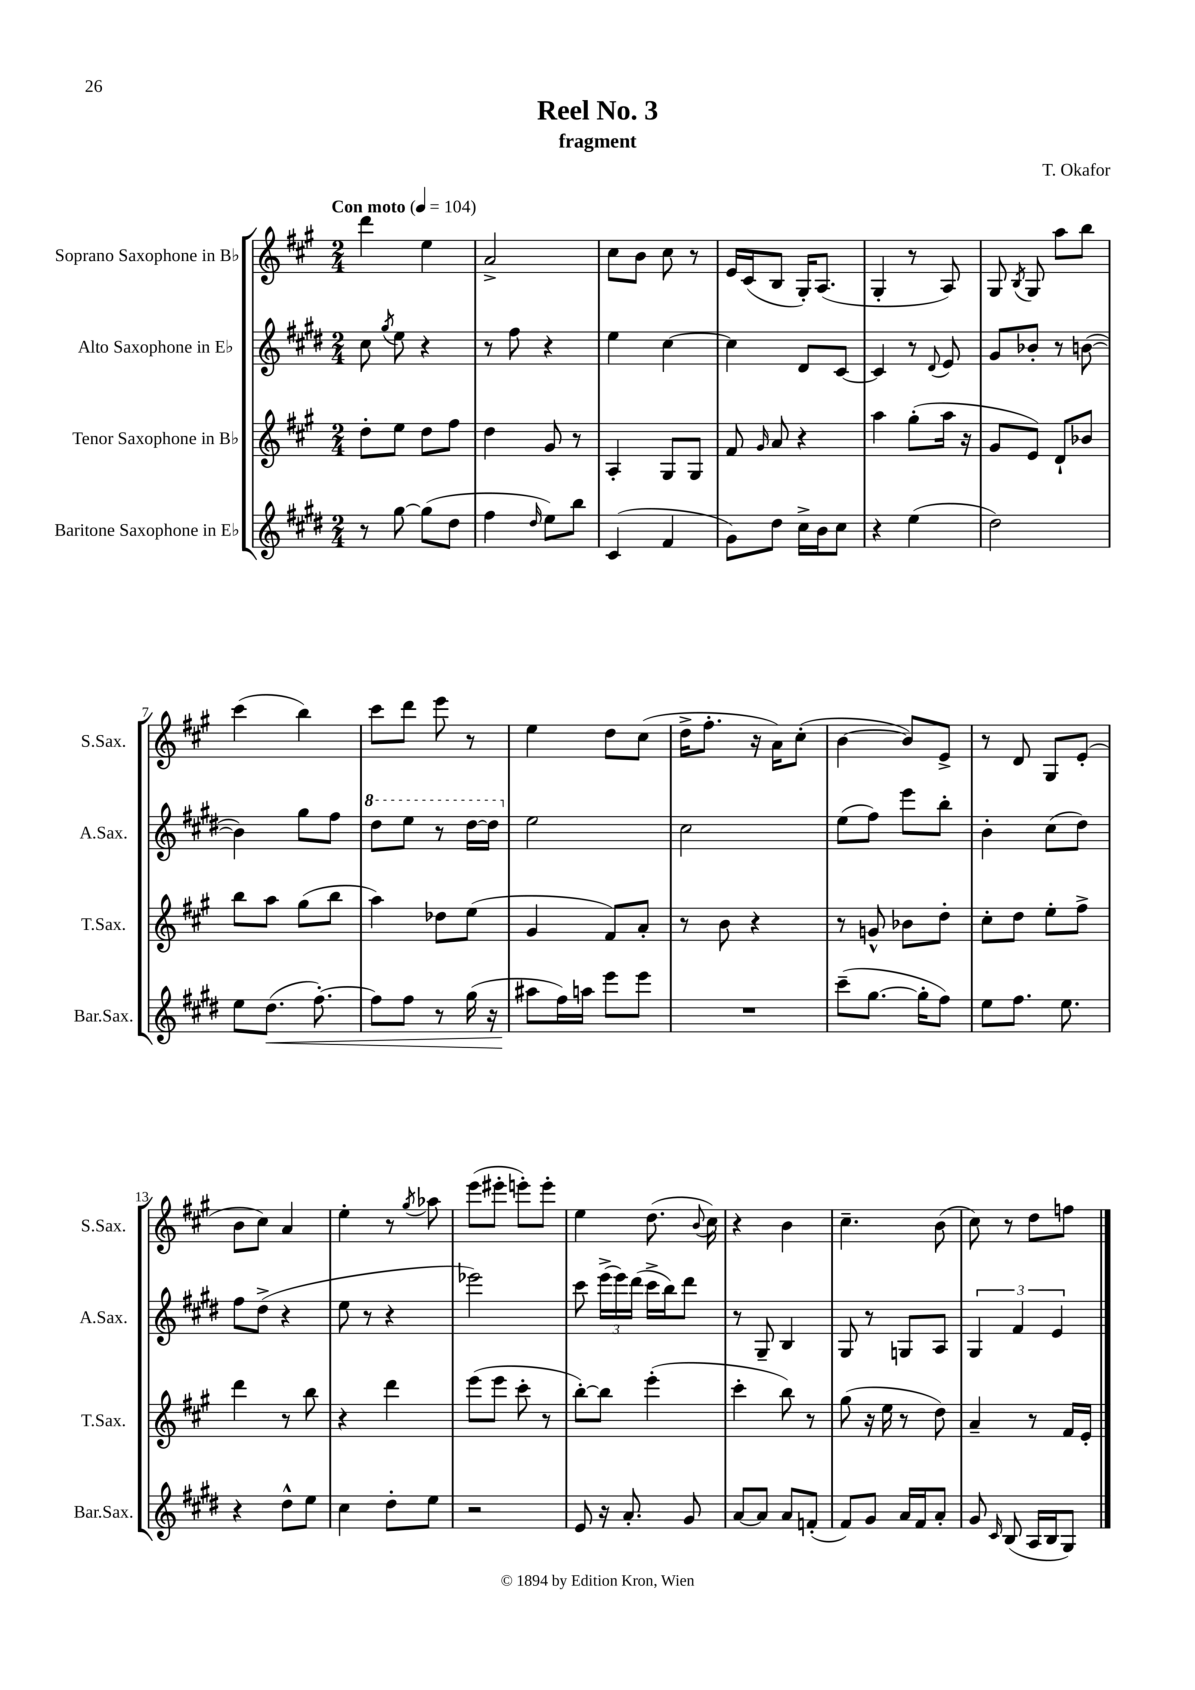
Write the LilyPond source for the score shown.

\header { title = "Reel No. 3" composer = "T. Okafor" subtitle = "fragment" }
<<
\new StaffGroup <<
\new Staff = "s0" \with { instrumentName = "Soprano Saxophone in Bb" shortInstrumentName = "S.Sax." } {
    \clef treble \key a \major \numericTimeSignature \time 2/4 \tempo "Con moto" 4 = 104
    \autoBeamOff d'''4 e''4 |
    a'2-> |
    cis''8[ b'8] cis''8 r8 |
    e'16[ cis'16( b8] gis16[-.) a8.]( |
    gis4-. r8 a8) |
    gis8 \acciaccatura { b8 } gis8 a''8[ b''8] |
    cis'''4( b''4) |
    cis'''8[ d'''8] e'''8 r8 |
    e''4 d''8[ cis''8]( |
    d''16[-> fis''8.]-. r16 a'16[) cis''8]-.( |
    b'4~ b'8[) e'8]-> |
    r8 d'8 gis8[ e'8]-.( |
    b'8[ cis''8]) a'4 |
    e''4-. r8 \acciaccatura { gis''8 } aes''8 |
    e'''8[( eis'''8]-. e'''8[-.) e'''8]-. |
    e''4 d''8.( \appoggiatura { b'8 } cis''16) |
    r4 b'4 |
    cis''4.-- b'8( |
    cis''8) r8 d''8[ f''8] \bar "|." |
}
\new Staff = "s1" \with { instrumentName = "Alto Saxophone in Eb" shortInstrumentName = "A.Sax." } {
    \clef treble \key e \major \numericTimeSignature \time 2/4
    \autoBeamOff cis''8 \acciaccatura { gis''8 } e''8 r4 |
    r8 fis''8 r4 |
    e''4 cis''4~ |
    cis''4 dis'8[ cis'8]~ |
    cis'4 r8 \appoggiatura { dis'8 } e'8 |
    gis'8[ bes'8]-. r8 b'8~( |
    b'4) gis''8[ fis''8] |
    \ottava #1 dis'''8[ e'''8] r8 dis'''16[~ dis'''16] \ottava #0 |
    e''2 |
    cis''2 |
    e''8[( fis''8]) e'''8[ b''8]-. |
    b'4-. cis''8[( dis''8]) |
    fis''8[ dis''8]->( r4 |
    e''8 r8 r4 |
    ees'''2) |
    cis'''8 \tuplet 3/2 { e'''16[->( e'''16) dis'''16]( } cis'''16[-> b''16) dis'''8] |
    r8 gis8-- b4 |
    gis8 r8 g8[ a8] |
    \tuplet 3/2 { gis4 fis'4 e'4 } \bar "|." |
}
\new Staff = "s2" \with { instrumentName = "Tenor Saxophone in Bb" shortInstrumentName = "T.Sax." } {
    \clef treble \key a \major \numericTimeSignature \time 2/4
    \autoBeamOff d''8[-. e''8] d''8[ fis''8] |
    d''4 gis'8 r8 |
    a4-. gis8[ gis8] |
    fis'8 \grace { gis'16 } a'8 r4 |
    a''4 gis''8[-.( a''16] r16 |
    gis'8[ e'8]) d'8[-! bes'8] |
    b''8[ a''8] gis''8[( b''8] |
    a''4) des''8[ e''8]( |
    gis'4 fis'8[) a'8]-. |
    r8 b'8 r4 |
    r8 g'8-^ bes'8[ d''8]-. |
    cis''8[-. d''8] e''8[-. fis''8]-> |
    d'''4 r8 b''8 |
    r4 d'''4 |
    e'''8[( e'''8] cis'''8-. r8 |
    b''8[~-.) b''8] e'''4-.( |
    cis'''4-. b''8) r8 |
    gis''8( r16 e''16 r8 d''8) |
    a'4-- r8 fis'16[ e'16]-. \bar "|." |
}
\new Staff = "s3" \with { instrumentName = "Baritone Saxophone in Eb" shortInstrumentName = "Bar.Sax." } {
    \clef treble \key e \major \numericTimeSignature \time 2/4
    \autoBeamOff r8 gis''8~ gis''8[( dis''8] |
    fis''4 \grace { dis''16 } e''8[) b''8] |
    cis'4( fis'4 |
    gis'8[) dis''8] cis''16[-> b'16 cis''8] |
    r4 e''4( |
    dis''2) |
    e''8[ dis''8.]\<( fis''8.~-.) |
    fis''8[ fis''8] r8 gis''16( r16 |
    ais''8[\! fis''16) a''16] e'''8[ e'''8] |
    R2 |
    cis'''8[--( gis''8.]~ gis''16[-. fis''8]) |
    e''8[ fis''8.] e''8. |
    r4 dis''8[-^ e''8] |
    cis''4 dis''8[-. e''8] |
    r2 |
    e'8 r16 a'8.-. gis'8 |
    a'8[~ a'8] a'8[ f'8]-.( |
    fis'8[) gis'8] a'16[ fis'16 a'8]-. |
    gis'8 \grace { cis'16 } b8( a16[ b16 gis8]) \bar "|." |
}
>>
>>
